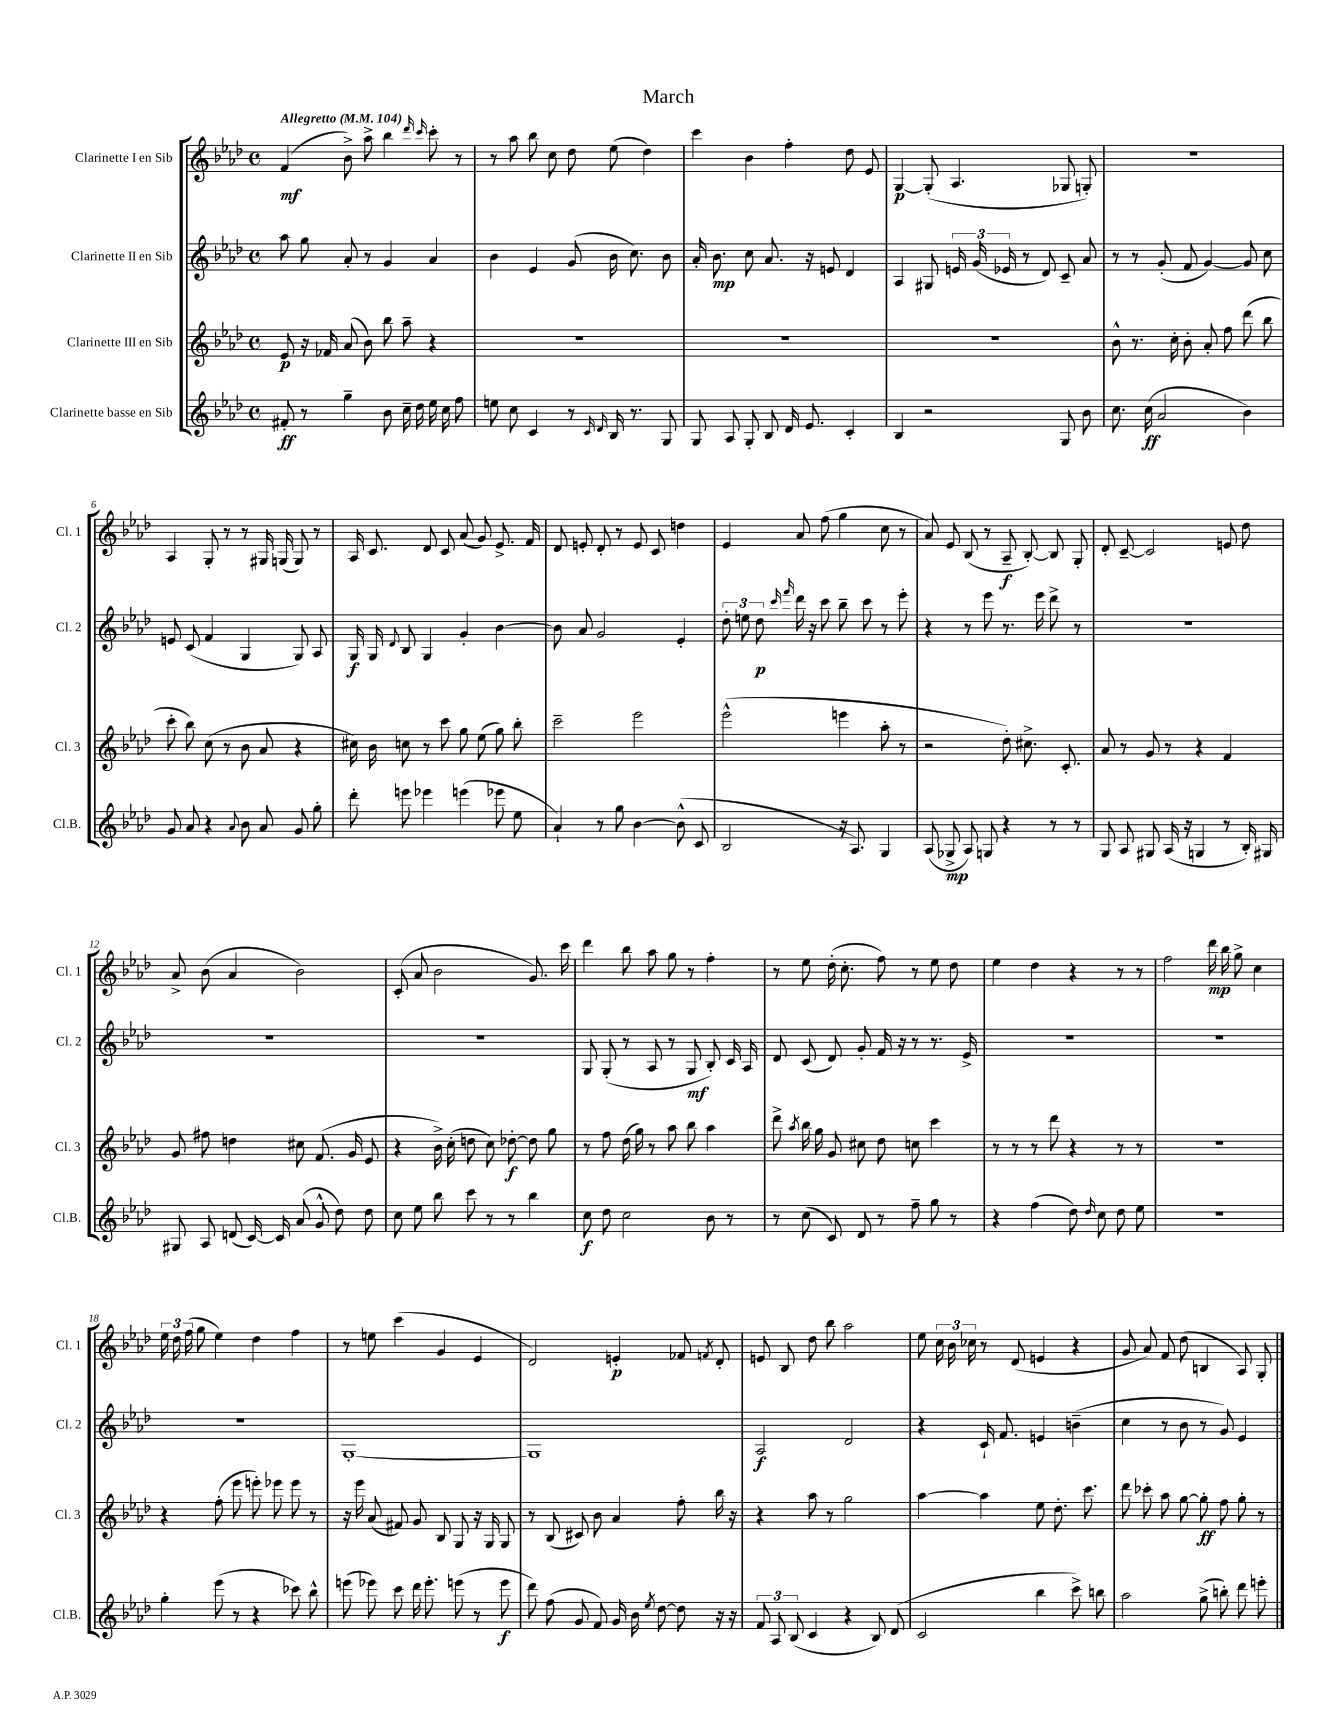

**kern	**kern	**kern	**kern
*staff4	*staff3	*staff2	*staff1
*clefG2	*clefG2	*clefG2	*clefG2
*k[b-e-a-d-]	*k[b-e-a-d-]	*k[b-e-a-d-]	*k[b-e-a-d-]
*M4/4	*M4/4	*M4/4	*M4/4
*met(c)	*met(c)	*met(c)	*met(c)
*MM104	*MM104	*MM104	*MM104
8f#'	8e-	8aa-	(4f
8r	16r	8gg	.
.	16f-	.	.
4gg~	(8a-	8a-'	8b-^)
.	8b-)	8r	8aa-^
8b-	8bb-	4g	4bb-
16cc~	8aa-~	.	.
16dd-	.	.	.
.	.	.	16qqddd-
.	.	.	16qqccc
16ee-	4r	4a-	8ccc'
16cc	.	.	.
8ff	.	.	8r
=	=	=	=
8ee	1r	4b-	8r
8cc	.	.	8aa-
4c	.	4e-	8bb-
.	.	.	8cc
8r	.	(8g	8dd-
16qqc	.	.	.
16qqd-	.	.	.
16B-	.	16b-	(8ee-
8.r	.	8.cc)	.
.	.	.	4dd-)
8G	.	8b-	.
=	=	=	=
8G	1r	16a-'	4ccc
.	.	8.b-	.
8A-	.	.	.
8G'	.	8cc	4b-
8B-	.	8.a-	.
16d-	.	.	4ff'
8.e-	.	16r	.
.	.	8e	.
4c'	.	4d-	8dd-
.	.	.	8e-
=	=	=	=
4B-	1r	4A-	[4G
2r	.	8G#	(8G']
.	.	24e	4.A-
.	.	(24g	.
.	.	24e-	.
.	.	8r	.
.	.	8d-)	.
8G	.	8c~	8G-
8b-	.	8a-	8G')
=	=	=	=
8.cc	8b-^^	8r	1r
.	8.r	8r	.
(16cc	.	.	.
2a-	.	(8g'	.
.	16cc'	.	.
.	8b-'	8f	.
.	8a-'	[4g)	.
.	8ff	.	.
4b-)	(8ddd-	8g]	.
.	8bb-	8cc	.
=	=	=	=
8g	8ccc'	8e	4A-
8a-	8bb-)	(8c	.
4r	(8cc	4f	8G'
.	8r	.	8r
8qqa-	.	.	.
8b-	8b-	4G	8r
8a-	8a-	.	16G#
.	.	.	(16G
8g	4r	8G)	8G)
8gg'	.	8A-	8r
=	=	=	=
8ddd-'	16cc#)	16G	16A-
.	16b-	16G	8.c
.	.	8qqd-	.
8eee	8cc	8B-	.
4eee-	8r	4G	8d-
.	8ccc	.	8c
(4eee	8gg	4g'	(8a-
.	(8ee-	.	8g)
8eee-	8gg)	[4b-	8.e-^
8ee-	8bb-'	.	.
.	.	.	16f
=	=	=	=
4a-`)	2ccc~	8b-]	8d-
.	.	8a-	8e'
8r	.	2g	8d-'
8gg	.	.	8r
[4b-	2eee-	.	8e
.	.	.	8c
(8b-^^]	.	4e-'	4dd
8c	.	.	.
=	=	=	=
2B-	(2eee-^^	12dd-'	4e-
.	.	12ee	.
.	.	12dd-	.
.	.	16qqccc	.
.	.	16qqfff	.
.	.	16ddd-	8a-
.	.	16r	.
.	.	8ccc	(8ff
16r	4eee	8bb-~	4gg
8.A-)	.	.	.
.	.	8ccc	.
4G	8aa-'	8r	8cc
.	8r	8eee-'	8r
=	=	=	=
(8A-	2r	4r	8a-)
8G-^	.	.	8e-
8A-)	.	8r	(8B-
8G	.	8eee-	8r
4r	8dd-')	8.r	8A-~
.	8.cc#^	.	[8B-')
.	.	16eee-	.
8r	.	8ddd-^	8B-]
.	8.c'	.	.
8r	.	8r	8G'
=	=	=	=
8G	8a-	1r	8d-'
8A-	8r	.	[8c~
8G#	8g	.	2c]
(16A-	8r	.	.
16r	.	.	.
4G	4r	.	.
8r	4f	.	8e
16B-')	.	.	8dd-
16G#	.	.	.
=	=	=	=
8G#	8g	1r	8a-^
8A-	8ff#	.	(8b-
(8d	4dd	.	4a-
[16c)	.	.	.
16c]	.	.	.
(8a-	8cc#	.	2b-)
8g^^	(8.f	.	.
8dd-)	.	.	.
.	16g	.	.
8dd-	8e-	.	.
=	=	=	=
8cc	4r	1r	(8c'
8ee-	.	.	8a-
8bb-	16b-^)	.	2b-
.	(16cc'	.	.
8ccc	8dd	.	.
8r	8cc)	.	.
8r	[8dd-'	.	.
4bb-	8dd-]	.	8.g)
.	8gg	.	.
.	.	.	16ccc
=	=	=	=
8cc	8r	8G	4ddd-
8dd-	8ff	(8G'	.
2cc	(16dd-	8r	8bb-
.	16gg)	.	.
.	8r	8A-	8aa-
.	8aa-	8r	8gg
.	8bb-	8G	8r
8b-	4aa-	8B-')	4ff'
8r	.	16c	.
.	.	16A-	.
=	=	=	=
8r	8ddd-^	8d-	8r
.	8qaa-	.	.
(8cc	16bb-	(8c	8ee-
.	16gg	.	.
8c)	8g	8d-)	(16dd-'
.	.	.	8.cc'
8d-	8cc#	8g'	.
8r	8dd-	16f	8ff)
.	.	16r	.
8ff~	8cc	8r	8r
8gg	4ccc	8.r	8ee-
8r	.	.	8dd-
.	.	16e-^	.
=	=	=	=
4r	8r	1r	4ee-
.	8r	.	.
(4ff	8r	.	4dd-
.	8ddd-	.	.
8dd-)	4r	.	4r
16qqdd-	.	.	.
8cc	.	.	.
8dd-	8r	.	8r
8ee-	8r	.	8r
=	=	=	=
1r	1r	1r	2ff
.	.	.	16ddd-
.	.	.	16bb-
.	.	.	8gg^
.	.	.	4cc
=	=	=	=
4gg'	4r	1r	24ee-
.	.	.	24dd-
.	.	.	(24ff
.	.	.	8gg
(8eee-	(8ff'	.	4ee-)
8r	8eee-	.	.
4r	8eee')	.	4dd-
.	8eee-	.	.
8ccc-)	8eee-	.	4ff
8bb-^^	8r	.	.
=	=	=	=
(8eee	16r	[1G'	8r
.	16eee-	.	.
8eee-)	(8a-	.	8ee
8ccc	8f#)	.	(4ccc
16ddd-	8g	.	.
8.eee-'	.	.	.
.	8B-	.	4g
(8eee	8G	.	.
8r	16r	.	4e-
.	16G	.	.
8eee	8G	.	.
=	=	=	=
8ddd-)	8r	1G]	2d-)
(8ff	(8B-	.	.
8g	8c#)	.	.
8f)	8b-	.	.
16g	4a-	.	4e'
16b-	.	.	.
8qee-	.	.	.
[8dd-	.	.	.
8dd-]	8ff'	.	8f-
.	.	.	8qf
16r	16bb-	.	8d-'
16r	16r	.	.
=	=	=	=
12f	4r	2A-	8e
12A-	.	.	.
.	.	.	8B-
(12B-	.	.	.
4c	8aa-	.	8dd-
.	8r	.	8bb-
4r	2gg	2d-	2aa-
8B-)	.	.	.
(8d-	.	.	.
=	=	=	=
2c	[4aa-	4r	8ee-
.	.	.	24cc
.	.	.	24b-
.	.	.	24cc-
.	4aa-]	16c`	8r
.	.	8.f	.
.	.	.	(8d-
4bb-	8ee-	4e	4e
.	8.dd-'	.	.
8ccc^)	.	(4b~	4r
.	8.ccc	.	.
8bb	.	.	.
=	=	=	=
2aa-	8ddd-	4cc	8g
.	8ccc-'	.	8a-)
.	8aa-	8r	8f
.	[8gg	8b-	(8dd-
(8gg^	8gg']	8r	4B
8bb')	8ff	8g)	.
8ddd-	8gg'	4e-	8A-)
8eee'	8r	.	8G'
==	==	==	==
*-	*-	*-	*-
